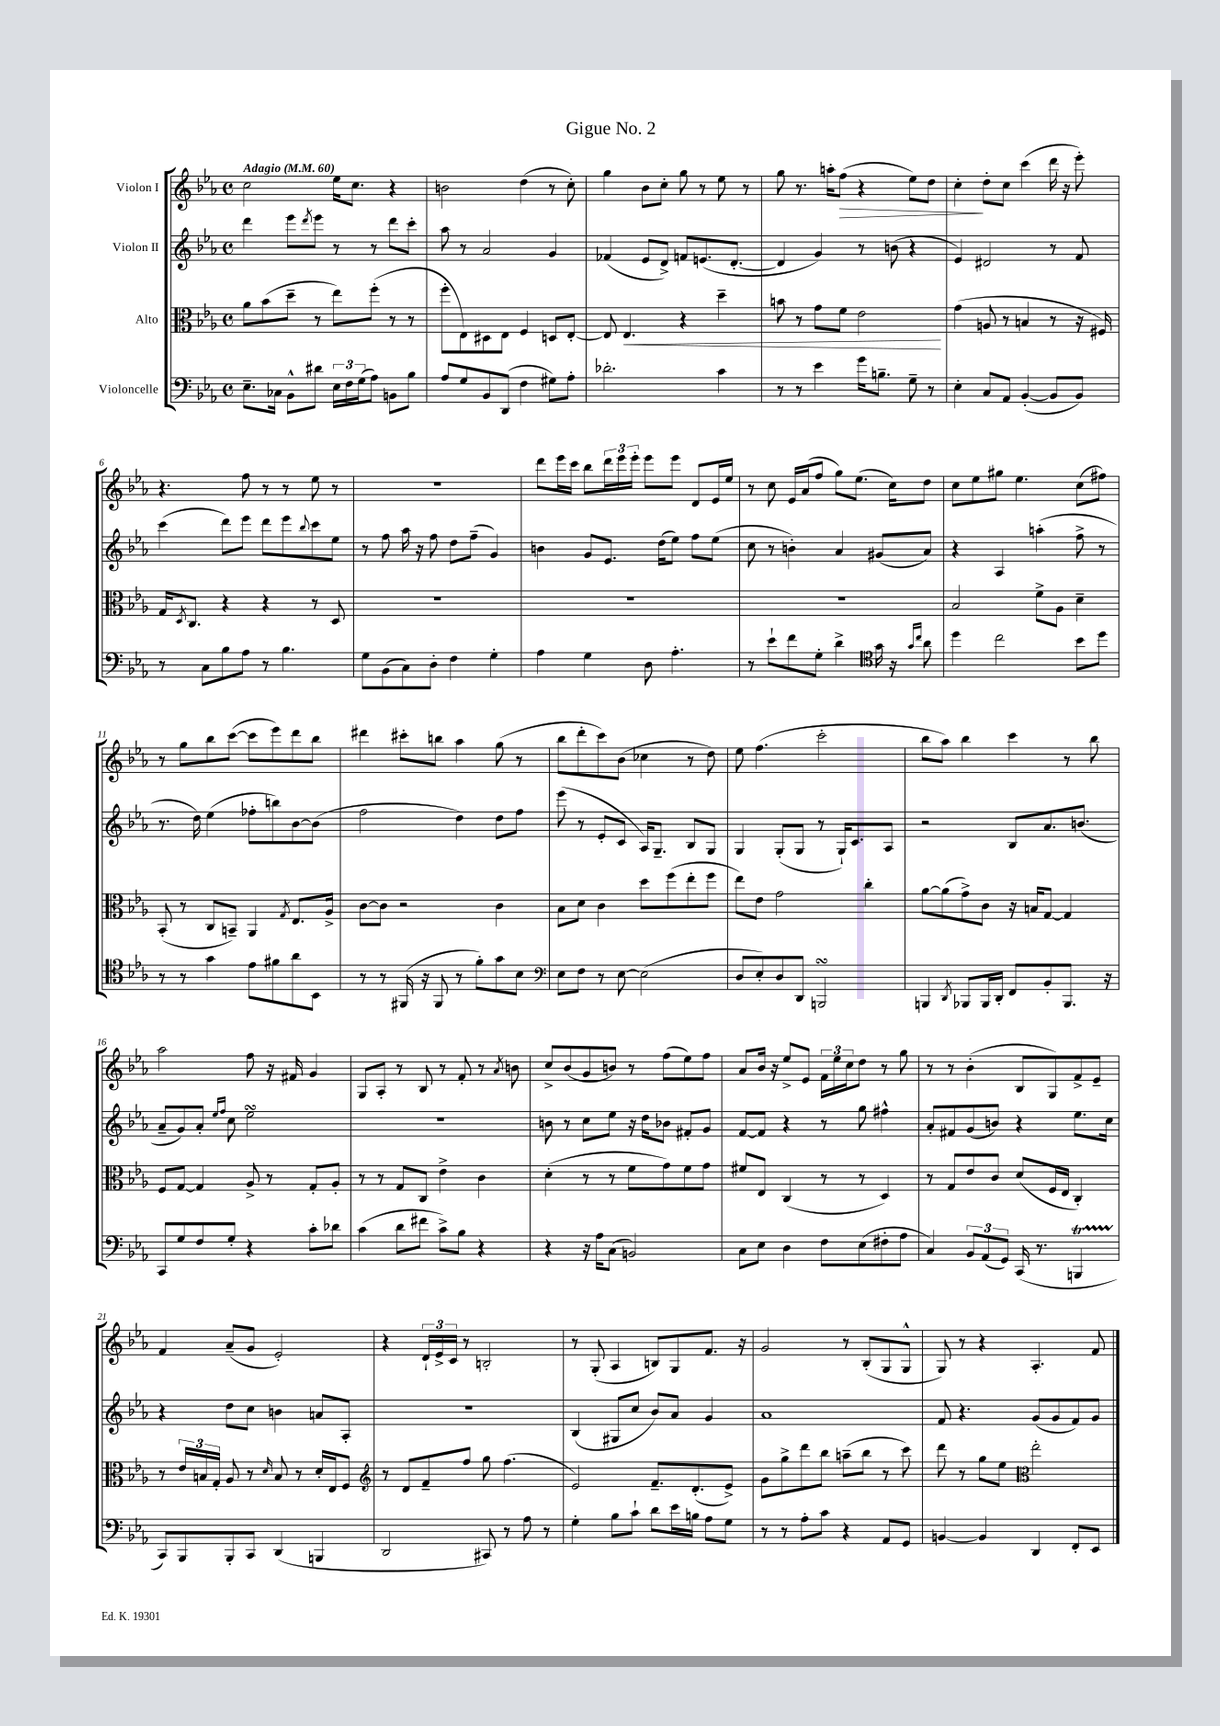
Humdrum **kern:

**kern	**kern	**kern	**kern
*staff4	*staff3	*staff2	*staff1
*clefF4	*clefC3	*clefG2	*clefG2
*k[b-e-a-]	*k[b-e-a-]	*k[b-e-a-]	*k[b-e-a-]
*M4/4	*M4/4	*M4/4	*M4/4
*met(c)	*met(c)	*met(c)	*met(c)
*MM60	*MM60	*MM60	*MM60
8.E-~\L	8a-\L	4ddd\	2cc\
.	(8b-\	.	.
16C-\Jk	.	.	.
8BB-^^\L	8dd~\J	8eee-\L	.
.	.	8qddd/	.
8d#\J	8r	8eee-\J	.
24E-\LL	8ee-\L)	8r	16ee-\LK
24F\	.	.	.
.	.	.	8.cc\J
(24G\J	.	.	.
8A-\J)	(8ff'\J	8r	.
8BB\L	8r	8ddd\L	4r
8B-\J	8r	8ccc'\J	.
=	=	=	=
8A-/L	8ff'\L	8aa-\	2b\
8G/	8E-\)	8r	.
8BB-/	8D#\	2a-/	.
(8DD/J	8E-\J	.	.
4F\	4F/	.	(4dd\
8G#\L)	8D/L	4g/	8r
8A-'\J	[8E-'/J	.	8cc'\)
=	=	=	=
2.d-'\	8E-/]	(4f-/	4gg\
.	4.E-/	.	.
.	.	8e-/L	8b-\L
.	.	8d^/J)	8cc'\J
.	4r	8f/L	8gg\
.	.	(8.e/	8r
4c\	4dd~\	.	8ee-\
.	.	[8.d'/J	.
.	.	.	8r
=	=	=	=
8r	8b\	4d/]	8gg\
8r	8r	.	8.r
4e-\	8g\L	4g/)	.
.	.	.	16aa'\LK
.	8f\J	.	(8ff\J
16g\LK	2e-\	8r	4r
8.B~\J	.	.	.
.	.	(8b\	.
8G~\	.	4r	8ee-\L)
8r	.	.	8dd\J
=	=	=	=
4E-'\	(4g\	4e-/)	4cc'\
8C/L	8A/	2d#/	8dd'\L
8AA-/J	8r	.	8cc\J
([4BB-'/	4B/	.	(4ccc\
8BB-/]L	8r	8r	16ddd\
.	.	.	16r
8BB-/J)	16r	8f/	8eee-'\)
.	16F#/)	.	.
=	=	=	=
8r	16G/LK	(4ccc\	4.r
.	8qD/	.	.
.	8.C/J	.	.
8C\L	.	.	.
8B-\	4r	8ddd\L)	.
8A-\J	.	8eee-\J	8ff\
8r	4r	8ddd\L	8r
4.B-\	.	8eee-\	8r
.	.	8qqbb-/	.
.	8r	8ccc\	8ee-\
.	8D/	8ee-\J	8r
=	=	=	=
8G\L	1r	8r	1r
(8BB-\	.	8ff\	.
8C\)	.	16aa-\	.
.	.	16r	.
8D'\J	.	8ff\	.
4F\	.	8dd\L	.
.	.	(8ff~\J	.
4G'\	.	4g/)	.
=	=	=	=
4A-\	1r	4b\	8ddd\L
.	.	.	16eee-\L
.	.	.	16ccc\JJ
4G\	.	8g/L	8bb-\L
.	.	8.e-/J	24ddd\L
.	.	.	24eee-\
.	.	.	24eee-'\JJ
8D\	.	.	8eee-\L
.	.	(16dd\LK	.
4.A-'\	.	8ee-\J)	8eee-\J
.	.	8ff\L	8d/L
.	.	(8ee-\J	16e-/L
.	.	.	16ee-/JJ
=	=	=	=
8r	1r	8cc\	8r
8e-`\L	.	8r	8cc\
8f\	.	4b'\)	16e-/LL
.	.	.	(16a-/J
8G'\J	.	.	8ff/J
4d^\	.	4a-/	8gg\L)
.	.	.	(8.ee-\J
*clefC4	*	*	*
16g\	.	(8g#/L	.
16r	.	.	16cc\LK)
16qqg/LL	.	.	.
16qqcc/JJ	.	.	.
8a-\	.	8a-/J)	8dd\J
=	=	=	=
4dd\	2B-/	4r	8cc\L
.	.	.	8ee-\
2cc\	.	4A-/	8gg#\J
.	.	.	4.ee-\
.	8f^\L	(4aa'\	.
.	8A-\J	.	.
8b-\L	4d~\	8ff^\	(8cc\L
8dd\J	.	8r	8ff#\J)
=	=	=	=
8r	(8BB-'/	8.r	8r
8r	8r	.	8gg\L
.	.	16dd\)	.
4g\	8C/L	(4ee-\	8bb-\
.	8BB~/J)	.	([8ccc\J
8e-\L	4AA-/	8ff-'\L	8ccc\]L
8f#\	.	8bb\)	8eee-\)
.	8qG/	.	.
8a-\	8.E-/L	[8b-\	8ddd\
8BB-\J	.	(8b-\]J	8bb-\J
.	16A-^/Jk	.	.
=	=	=	=
8r	[8c\L	2ff\	4ddd#\
8r	8c\]J	.	.
(16FF#/	2r	.	8ccc#'\L
16r	.	.	.
8FF#/	.	.	8bb\J
8r	.	4dd\)	4aa-\
8f'\L)	.	.	.
8g\	4c\	8dd\L	(8gg\
8B-\J	.	8ff\J	8r
=	=	=	=
*clefF4	*	*	*
8E-\L	8B-\L	(8eee-\	8bb-\L
8F\J	8d\J	8r	8ddd'\
8r	4c\	8e-'/L	8ccc\)
[8E-\	.	8c/J	(8b-\J
(2E-\]	8dd\L	16A-/LK)	4cc-\
.	.	8.G~/J	.
.	(8ff\	.	.
.	8ee-'\	8B-/L	8r
.	8ff\J	8G/J	8dd\)
=	=	=	=
8D/L	8ee-\L)	4G/	8ee-\
8E-'/)	8e-\J	.	(4.ff\
8D/	2g\	(8G'/L	.
8DD/J	.	8G/J	.
2BBB/	.	8r	2ccc'\
.	.	16G`/LK)	.
.	.	8.c/	.
.	4cc'\	.	.
.	.	8A-/J	.
=	=	=	=
4BBB/	[8a-\L	2r	8bb-\L
.	(8a-\]	.	8aa-\J)
8qDD/	.	.	.
8BBB-/L	8g^\)	.	4bb-\
16BBB-/L	8c\J	.	.
16DD'/JJ	.	.	.
8FF/L	16r	8B-/L	4ccc\
.	16B/LK	.	.
8BB-'/	[8G/J	8.a-/	.
8.BBB-/J	4G/]	.	8r
.	.	(8.b/J	.
.	.	.	8bb-\
16r	.	.	.
=	=	=	=
8CC/L	8F/L	8a-~/L	2aa-\
8G/	[8G/J	8g/)	.
8F/	4G/]	8a-'/J	.
.	.	16qqee-/LL	.
.	.	16qqff/JJ	.
8G'/J	.	8cc\	.
4r	8A-^/	2ee-\	8ff\
.	8r	.	16r
.	.	.	16f#/
8c'\L	8G'/L	.	4g/
8d-\J	8A-'/J	.	.
=	=	=	=
(4c\	8r	1r	8G/L
.	8r	.	8A-'/J
8d\L	8G/L	.	8r
8f#\J	8C/J	.	8B-/
8c^\L)	4e-^\	.	8r
8B-\J	.	.	8f'/
4r	4c\	.	8r
.	.	.	8qa-/
.	.	.	8b\
=	=	=	=
4r	(4d'\	8b\	8cc^/L
.	.	8r	(8b-/
16r	8r	8cc\L	8g/
16A-\LK	.	.	.
(8C\J	8r	8ee-\J	8b/J)
2BB/)	8f\L	16r	8r
.	.	16dd\LK	.
.	8g\)	8b-\J	(8ff\L
.	8f\	8f#'/L	8ee-\)
.	8g\J	8g/J	8ff\J
=	=	=	=
8C\L	8f#/L	[8f/L	8a-/L
8E-\J	8E-/J	8f/]J	16b-/Jk
.	.	.	16r
4D\	(4C/	4r	8ee-^/L
.	.	.	8e-/J
8F\L	8r	8r	24f\LL
.	.	.	24ee-\
.	.	.	24cc\J
(8E-\	8r	8gg\	8dd\J
8F#'\	4D/)	4ff#^^\	8r
8A-\J	.	.	8gg\
=	=	=	=
4C/)	8r	8a-'/L	8r
.	8G/L	8f#/	8r
12BB-/L	8e-/	(8g/	(4b-'\
(12AA-/	.	.	.
.	8c/J	8b/J)	.
12GG/J)	.	.	.
(16CC/	(8d/L	4r	8B-/L
8.r	.	.	.
.	16F/L	.	8G/)
.	16E-/JJ	.	.
4BBB/	4C'/)	8.ee-\L	8f^/
.	.	.	8e-~/J
.	.	16cc\Jk	.
=	=	=	=
8CC/L)	8r	4r	4f/
8BBB-/	24e-/LL	.	.
.	24B/	.	.
.	24G'/JJ	.	.
8BBB-'/	8A-/	8dd\L	(8a-~/L
8CC/J	8r	8cc\J	8g/J
.	16qqd/	.	.
(4DD/	8B/	4b\	2e-'/)
.	8r	.	.
4BBB/	16d'/LL	8a/L	.
.	16E-/J	.	.
.	8F/J	8A-'/J	.
=	=	=	=
*	*clefG2	*	*
2DD/	8r	1r	4r
.	8d/L	.	.
.	8f~/	.	24d`/LL
.	.	.	24e-^/
.	.	.	24c/JJ
.	8ff/J	.	8r
8CC#/)	8gg\	.	2B'/
8r	(4.ff\	.	.
8A-\	.	.	.
8r	.	.	.
=	=	=	=
4G'\	2e-/)	(4B-/	8r
.	.	.	(8G'/
8B-\L	.	8G#/L	4A-/
8c`\J	.	8cc/J	.
8d\L	8.f~/L	8b-/L)	8B/L)
16e-\L	.	8a-/J	8G/
16B\JJ	(8.d'/	.	.
8A-\L	.	4g/	8.f/J
8G\J	8e-^/J)	.	.
.	.	.	16r
=	=	=	=
8r	8g\L	1a-	2g/
8r	8gg^\	.	.
8A-'\L	8ddd\	.	.
8c\J	8bb-\J	.	.
4r	(8aa~\L	.	8r
.	8bb-\J	.	(8B-'/L
8AA-/L	8r	.	8G/
8GG/J	8ccc\)	.	8G^^/J
=	=	=	=
[4BB/	8ddd\	8f/	8G/)
.	8r	4.r	8r
4BB/]	8gg\L	.	4r
.	8ee-\J	.	.
*	*clefC3	*	*
4DD/	2ee-'\	(8g/L	4.A-'/
.	.	8g/	.
8FF'/L	.	8f/)	.
8EE-/J	.	8g/J	8f/
==	==	==	==
*-	*-	*-	*-
